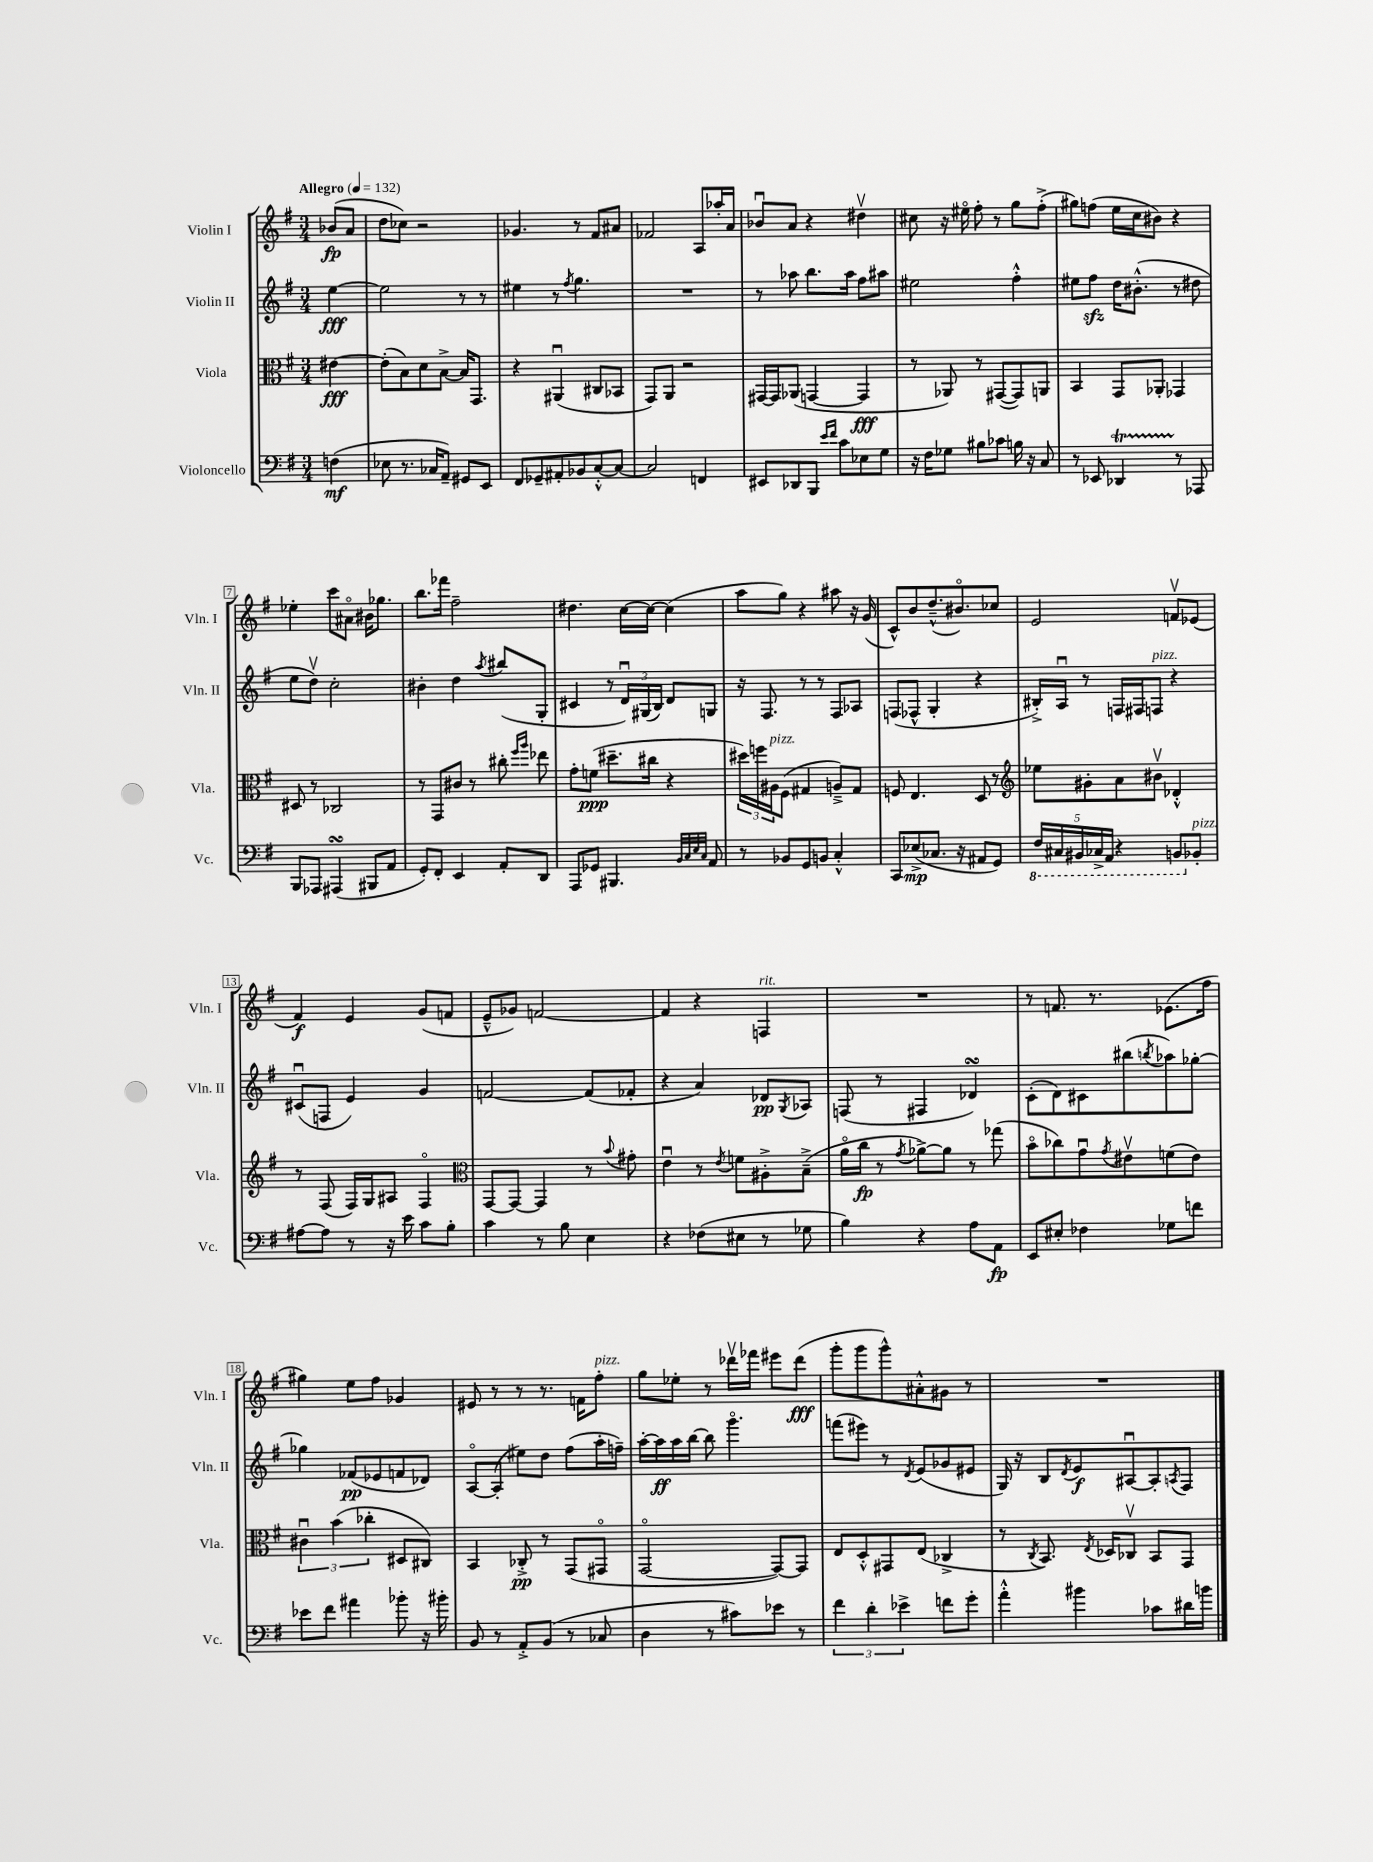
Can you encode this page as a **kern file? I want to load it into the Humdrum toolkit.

**kern	**dynam	**kern	**dynam	**kern	**dynam	**kern	**dynam
*part4	*part4	*part3	*part3	*part2	*part2	*part1	*part1
*staff4	*staff4	*staff3	*staff3	*staff2	*staff2	*staff1	*staff1
*I"Violoncello	*	*I"Viola	*	*I"Violin II	*	*I"Violin I	*
*I'Vc.	*	*I'Vla.	*	*I'Vln. II	*	*I'Vln. I	*
*clefF4	*	*clefC3	*	*clefG2	*	*clefG2	*
*k[f#]	*	*k[f#]	*	*k[f#]	*	*k[f#]	*
*M3/4	*	*M3/4	*	*M3/4	*	*M3/4	*
*MM132	*	*MM132	*	*MM132	*	*MM132	*
=	=	=	=	=	=	=	=
!	!	!	!	!	!	!LO:TX:a:B:t=Allegro	!
(4Fn\	mf	[4e#X\	fff	[4ee\	fff	(8b-X/L	fp
.	.	.	.	.	.	8a/J	.
=1	=1	=1	=1	=1	=1	=1	=1
8E-X\	.	(8e#'\L]	.	2ee\]	.	8dd\L	.
8.r	.	8B\)	.	.	.	8cc-X\J)	.
.	.	8d\	.	.	.	2r	.
16C-X/KL	.	.	.	.	.	.	.
8AA~/J)	.	[8B^\J	.	.	.	.	.
8GG#X/L	.	16B/KL]	.	8r	.	.	.
.	.	8.GG/J	.	.	.	.	.
8EE/J	.	.	.	8r	.	.	.
=2	=2	=2	=2	=2	=2	=2	=2
8FF#/L	.	4r	.	4ee#X\	.	4.g-X/	.
8GG-X~/	.	.	.	.	.	.	.
8AA#X'/	.	(4AA#Xu/	.	8r	.	.	.
.	.	.	.	8qff#/	.	.	.
8BB-X/	.	.	.	4.gg\	.	8r	.
[8C'^^/	.	8C#X/L	.	.	.	8f#/L	.
8C/J_	.	8BB-X/J	.	.	.	8a#X/J	.
=3	=3	=3	=3	=3	=3	=3	=3
2C/]	.	8GG/L)	.	2.r	.	2f-X/	.
.	.	8AA/J	.	.	.	.	.
.	.	2r	.	.	.	.	.
4FFn/	.	.	.	.	.	8A/L	.
.	.	.	.	.	.	16aa-X'/L	.
.	.	.	.	.	.	16a/JJ	.
=4	=4	=4	=4	=4	=4	=4	=4
8EE#X/L	.	[16GG#X/LL	.	8r	.	8b-Xu/L	.
.	.	16GG#/J]	.	.	.	.	.
8DD-X/	.	(8AA-X/J	.	8aa-X\	.	8a/J	.
8BBB/J	.	[4GGn/	.	8.bb\L	.	4r	.
16qqe/LL	.	.	.	.	.	.	.
16qqf#/JJ	.	.	.	.	.	.	.
8c\L	.	.	.	.	.	.	.
.	.	.	.	16aa-\Jk	.	.	.
8E-X\	.	4GG/]	fff	8ff#\L	.	4dd#Xv\	.
8G\J	.	.	.	8aa#X\J	.	.	.
=5	=5	=5	=5	=5	=5	=5	=5
16r	.	8r	.	2ee#X\	.	8cc#X\	.
16F#\KL	.	.	.	.	.	.	.
8G-X\J	.	8AA-X/)	.	.	.	16r	.
.	.	.	.	.	.	16ee#X\	.
8B#X\L	.	8r	.	.	.	8ff#'\	.
8c-X\J	.	([8GG#X/L	.	.	.	8r	.
16Bn\	.	8GG#/])	.	4ff#'^^\	.	8gg\L	.
16r	.	.	.	.	.	.	.
8C/	.	8AAn/J	.	.	.	(8ff#'^\J	.
=6	=6	=6	=6	=6	=6	=6	=6
8r	.	4BB/	.	8ee#X\L	.	8gg#X\L)	.
8EE-X/	.	.	.	8ff#zz\J	.	(8ffn\J	.
4DD-XT/	.	8GG/L	.	16dd\KL	.	16ee\LL	.
.	.	.	.	(8.b#X'^^\J	.	16cc\J	.
.	.	8AA-X'/J	.	.	.	8b#X\J)	.
8r	.	4GG-X/	.	8r	.	4r	.
8AAA-X/	.	.	.	8dd#X\	.	.	.
!!LO:LB:g=z
=7	=7	=7	=7	=7	=7	=7	=7
8BBB/L	.	8D#X/	.	8ee\L	.	4ee-X'\	.
8AAA-X/J	.	8r	.	8ddv\J)	.	.	.
(4AAA#XsSsS/	.	2C-X/	.	2cc'\	.	8ccc\L	.
.	.	.	.	.	.	8a#X\J	.
8BBB#X/L	.	.	.	.	.	16b#X\KL	.
.	.	.	.	.	.	8.gg-X\J	.
8AA/J	.	.	.	.	.	.	.
=8	=8	=8	=8	=8	=8	=8	=8
8GG'/L)	.	8r	.	4b#X'\	.	8.bb\L	.
8FF#'/J	.	8GG/L	.	.	.	.	.
.	.	.	.	.	.	16fff-X\Jk	.
4EE/	.	8c#X/J	.	4dd\	.	2ff#~\	.
.	.	8r	.	.	.	.	.
.	.	.	.	8qaa/	.	.	.
8AA'/L	.	8cc#X'\	.	(8bb#X/L	.	.	.
.	.	16qqff#/LL	.	.	.	.	.
.	.	16qqaa/JJ	.	.	.	.	.
8DD/J	.	8ee-X\	.	8G'/J	.	.	.
=9	=9	=9	=9	=9	=9	=9	=9
8AAA/L	.	8g'\L	.	4c#X/	.	4.dd#X\	.
8GG-X/J	.	(8fn\J	ppp	.	.	.	.
4.BBB#X/	.	8.dd#X~\L	.	8r	.	.	.
.	.	.	.	24du/LL)	.	[16cc\LL	.
.	.	.	.	(24G#X/	.	.	.
.	.	16cc#X\Jk	.	.	.	16cc\JJ_	.
.	.	.	.	24B/JJ)	.	.	.
.	.	4r	.	8d/L	.	(4cc\]	.
32qqBB/LLL	.	.	.	.	.	.	.
32qqC/	.	.	.	.	.	.	.
32qqE/	.	.	.	.	.	.	.
32qqC/JJJ	.	.	.	.	.	.	.
8AA/	.	.	.	8Gn/J	.	.	.
=10	=10	=10	=10	=10	=10	=10	=10
8r	.	24dd#X\LL)	.	16r	.	8aa\L	.
.	.	24ffn\	.	.	.	.	.
.	.	.	.	8.F#/	.	.	.
!	!	!LO:TX:a:i:t=pizz.	!	!	!	!	!
.	.	24A#X\J	.	.	.	.	.
8BB-X/L	.	(8F#\J	.	.	.	8gg\J)	.
8GG/	.	4G#X/	.	8r	.	4r	.
8BBn/J	.	.	.	8r	.	.	.
4C'^^/	.	8An~^/L)	.	8F#/L	.	8aa#X\	.
.	.	8G#/J	.	8A-X/J	.	16r	.
.	.	.	.	.	.	(16g/	.
=11	=11	=11	=11	=11	=11	=11	=11
8CC/L	.	8Fn/	.	(8Fn/L	.	8c^^/L)	.
(8E-X^/	mp	4.E/	.	8F-X^^/J	.	8b/	.
8.C-X/J	.	.	.	4G'/	.	(8.dd~^^/	.
16r	.	.	.	.	.	8.b#X/)	.
8AA#X/L	.	8D/	.	4r	.	.	.
8GG/J)	.	8r	.	.	.	8cc-X/J	.
=12	=12	=12	=12	=12	=12	=12	=12
*	*	*clefG2	*	*	*	*	*
*8ba	*	*	*	*	*	*	*
20FF#/LL	.	8ee-X\L	.	16B#X'^/LL)	.	2e/	.
20CC#X/	.	.	.	.	.	.	.
.	.	.	.	16Au/JJ	.	.	.
20BBB#X/	.	.	.	.	.	.	.
.	.	8g#X'\	.	8r	.	.	.
20CC-X^/	.	.	.	.	.	.	.
20AAA/JJ	.	.	.	.	.	.	.
4r	.	8a\	.	16Fn/LL	.	.	.
.	.	.	.	16F#X/J	.	.	.
!	!	!	!	!LO:TX:a:i:t=pizz.	!	!	!
.	.	8b#Xv\J	.	8Fn/J	.	.	.
8BBBn/L	.	4d-X'^^/	.	4r	.	8fnv/L	.
*X8ba	*	*	*	*	*	*	*
!LO:TX:a:i:t=pizz.	!	!	!	!	!	!	!
8BB-X'/J	.	.	.	.	.	(8e-X/J	.
!!LO:LB:g=z
=13	=13	=13	=13	=13	=13	=13	=13
[8A#X\L	.	8r	.	(8c#Xu/L	.	4f#/)	f
8A#\J]	.	(8F#/	.	8Fn/J	.	.	.
8r	.	16F#/LL)	.	4e/)	.	4e/	.
.	.	16G/J	.	.	.	.	.
16r	.	8A#X/J	.	.	.	.	.
16e\	.	.	.	.	.	.	.
8c\L	.	4F#/	.	4g/	.	(8g/L	.
8B'\J	.	.	.	.	.	8fn/J	.
=14	=14	=14	=14	=14	=14	=14	=14
*	*	*clefC3	*	*	*	*	*
4c\	.	[8GG/L	.	[2fn/	.	8e~^^/L	.
.	.	8GG/J_	.	.	.	8g-X/J)	.
8r	.	4GG/]	.	.	.	[2fn/	.
8B\	.	.	.	.	.	.	.
4E\	.	8r	.	(8f/L]	.	.	.
.	.	8qqb/	.	.	.	.	.
.	.	8g#X'\	.	8f-X'/J	.	.	.
=15	=15	=15	=15	=15	=15	=15	=15
4r	.	4eu\	.	4r	.	4f/]	.
(8F-X\L	.	8r	.	4a/)	.	4r	.
.	.	8qe/	.	.	.	.	.
8E#X\J	.	8fn\L	.	.	.	.	.
!	!	!	!	!	!	!LO:TX:a:i:t=rit.	!
8r	.	8A#X'^\	.	8d-X/L	pp	4Fn/	.
.	.	.	.	8qG/	.	.	.
8G-X\	.	(8B~^\J	.	8A-X/J	.	.	.
=16	=16	=16	=16	=16	=16	=16	=16
4B\)	.	16a\LL	.	(8Fn/	.	2.r	.
.	.	16cc\JJ	fp	.	.	.	.
.	.	8r	.	8r	.	.	.
.	.	8qg/	.	.	.	.	.
4r	.	[8a-X^\L)	.	4F#X/	.	.	.
.	.	8a-\J]	.	.	.	.	.
8A\L	.	8r	.	4d-XsSSs/)	.	.	.
8AA\J	fp	(8gg-X\	.	.	.	.	.
=17	=17	=17	=17	=17	=17	=17	=17
8EE/L	.	8b\L	.	(8c'\L	.	8r	.
8E#X'/J	.	8cc-X\)	.	8d\)	.	8.fn/	.
4F-X\	.	8gu\	.	8c#X\	.	.	.
.	.	.	.	.	.	8.r	.
.	.	8qg/	.	.	.	.	.
.	.	8e#Xv\	.	(8bb#X\	.	.	.
.	.	.	.	8qbbn/	.	.	.
8G-X\L	.	(8fn\	.	8aa-X\)	.	(8.e-X\L	.
8fn\J	.	8e#\J)	.	[8gg-X'\J	.	.	.
.	.	.	.	.	.	16ff#\Jk	.
!!LO:LB:g=z
=18	=18	=18	=18	=18	=18	=18	=18
8e-X\L	.	6c#Xu\	.	4gg-X\]	.	4gg#X\)	.
8f#\J	.	.	.	.	.	.	.
.	.	(6b\	.	.	.	.	.
4a#X\	.	.	.	(8f-X/L	pp	8ee\L	.
.	.	6cc-X'\	.	.	.	.	.
.	.	.	.	8e-X/	.	8ff#\J	.
8b-X'\	.	8D#X/L	.	8fn/	.	4g-X/	.
16r	.	8C#X/J)	.	8d-X/J)	.	.	.
16b#X'\	.	.	.	.	.	.	.
=19	=19	=19	=19	=19	=19	=19	=19
8BB/	.	4BB/	.	[8A/L	.	8e#X/	.
8r	.	.	.	(8A'/J]	.	8r	.
8AA'^/L	.	8C-X'^/	pp	8ee#X\L)	.	8r	.
(8BB/J	.	8r	.	8dd\J	.	8.r	.
8r	.	(8GG/L	.	(8ff#\L	.	.	.
.	.	.	.	.	.	16fn\KL	.
!	!	!	!	!	!	!LO:TX:a:i:t=pizz.	!
8C-X/	.	8GG#X/J	.	16aa'\L	.	8ff#'\J	.
.	.	.	.	16ffn~\JJ)	.	.	.
=20	=20	=20	=20	=20	=20	=20	=20
4D\	.	[2GG/	.	[16aa'\LL	.	8gg\L	.
.	.	.	.	16aa\]	ff	.	.
.	.	.	.	16aa\	.	8ee-X'\J	.
.	.	.	.	[16bb\JJ	.	.	.
8r	.	.	.	8bb\]	.	8r	.
8c#X\L)	.	.	.	4.ggg\	.	16ddd-Xv\LL	.
.	.	.	.	.	.	16fff-X\JJ	.
8e-X\J	.	8GG/L_)	.	.	.	8eee#X\L	.
8r	.	8GG/J]	.	.	.	(8ddd-\J	fff
=21	=21	=21	=21	=21	=21	=21	=21
6f#\	.	8E/L	.	(8fffn\L	.	8ggg'\L	.
.	.	8D'^^/	.	8eee#X\J)	.	8ggg\	.
6d'\	.	.	.	.	.	.	.
.	.	8GG#X/	.	8r	.	8ggg^^\)	.
6e-X^\	.	.	.	.	.	.	.
.	.	.	.	8qd/	.	.	.
.	.	(8E/J	.	(8e/L	.	8a#X'^^\	.
8fn\L	.	4C-X^/	.	8g-X/	.	8g#X\J	.
8g'\J	.	.	.	8e#X/J	.	8r	.
=22	=22	=22	=22	=22	=22	=22	=22
4a'^^\	.	8r	.	16G/)	.	2.r	.
.	.	.	.	16r	.	.	.
.	.	8qC/	.	.	.	.	.
.	.	8.BB/)	.	8B/L	.	.	.
.	.	.	.	8qd/	.	.	.
4b#X\	.	.	.	8e/	f	.	.
.	.	8qE/	.	.	.	.	.
.	.	16D-X/KL	.	.	.	.	.
.	.	8C-Xv/J	.	[8A#Xu/	.	.	.
8c-X\L	.	8BB/L	.	8A#'/]	.	.	.
.	.	.	.	8qAn/	.	.	.
16d#X\L	.	8GG/J	.	8F#/J	.	.	.
16bn\JJ	.	.	.	.	.	.	.
==	==	==	==	==	==	==	==
*-	*-	*-	*-	*-	*-	*-	*-
